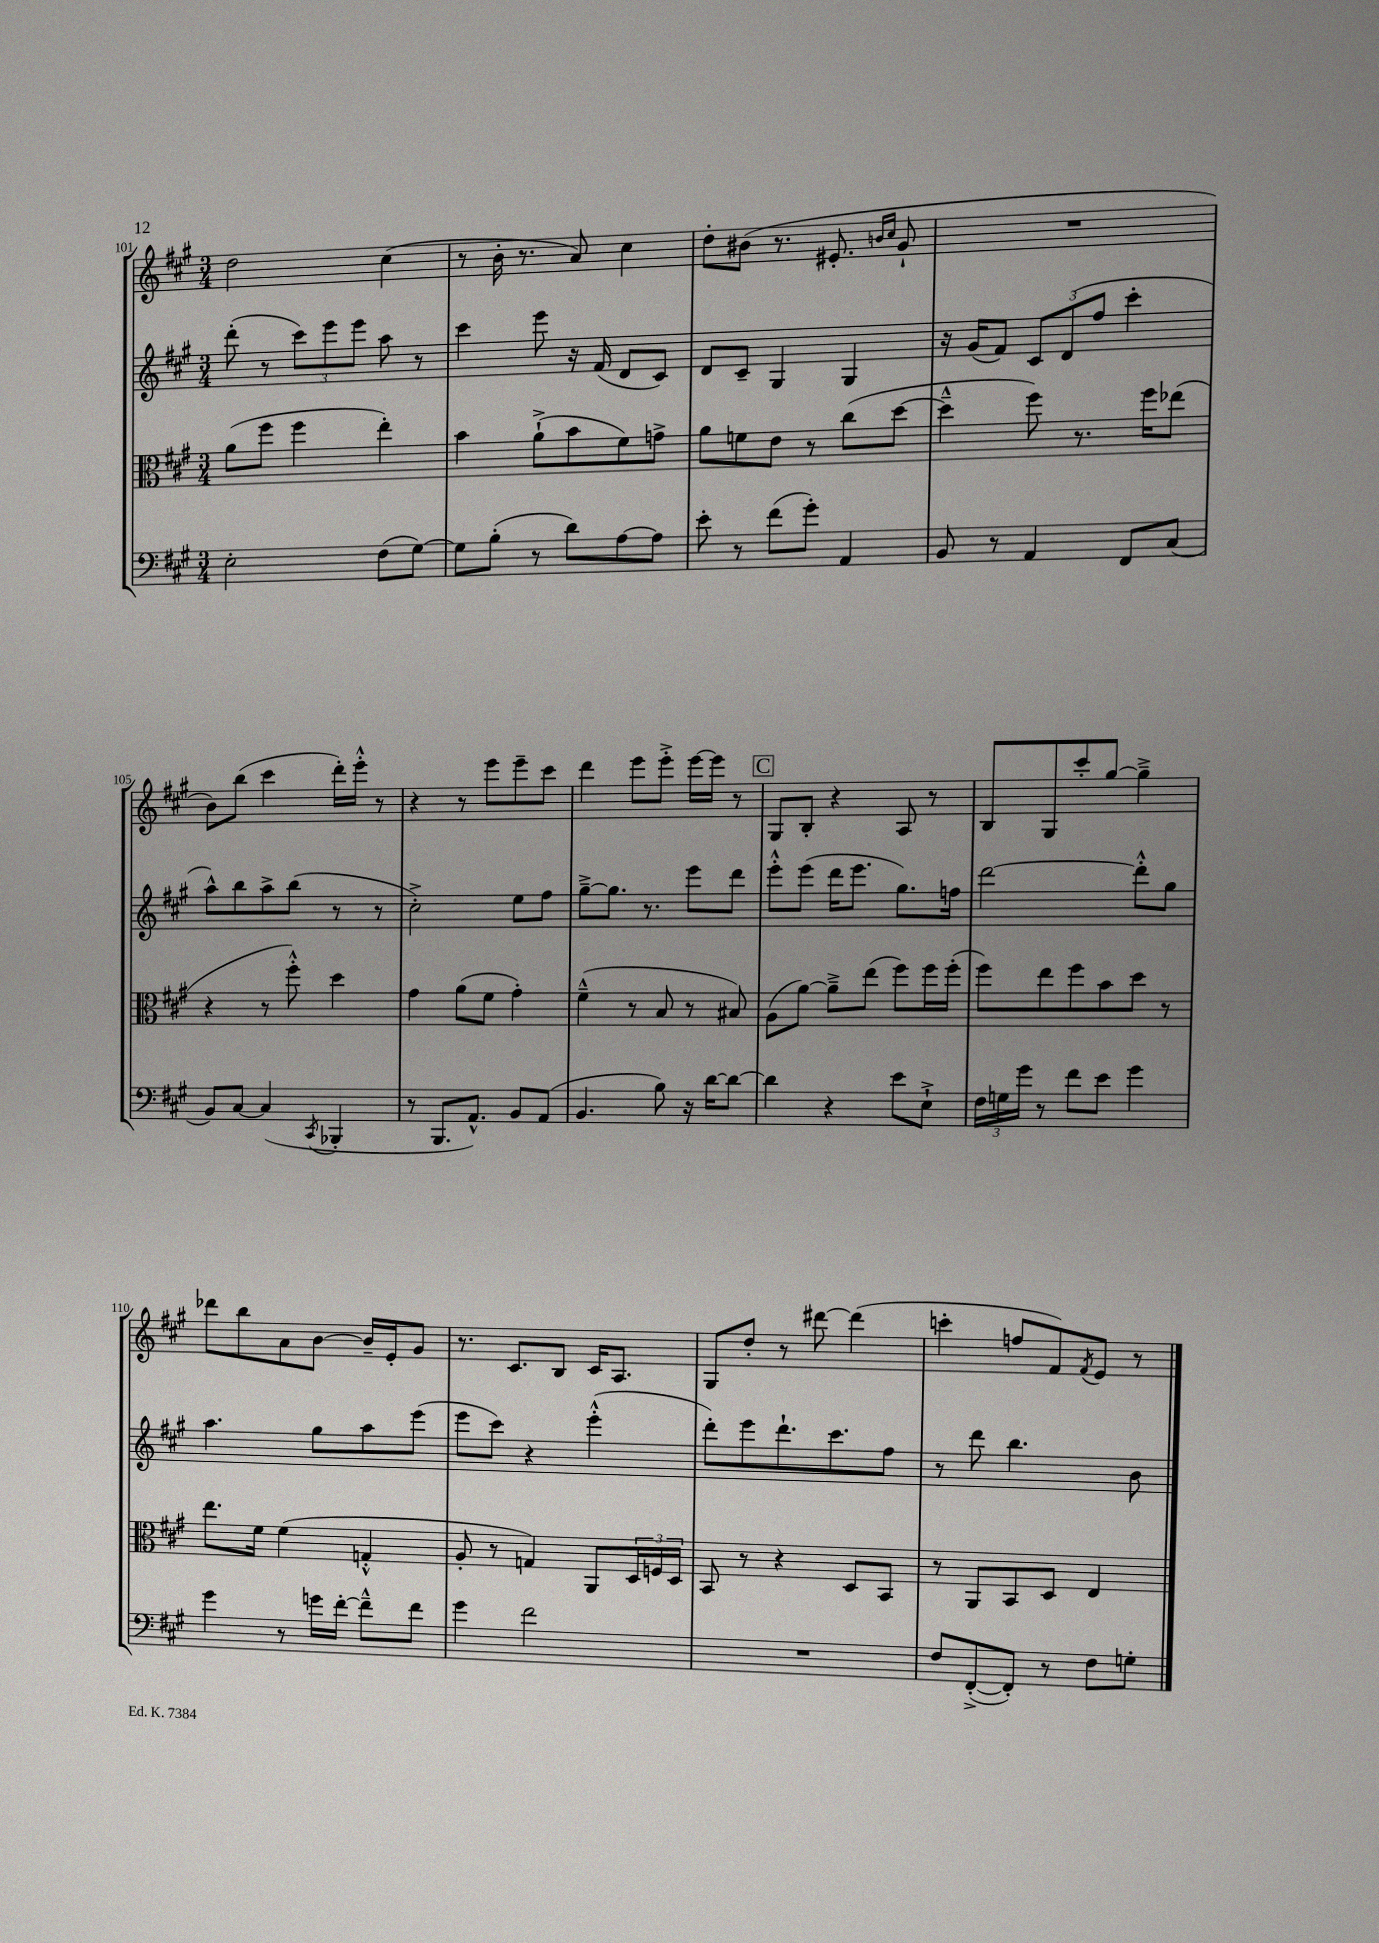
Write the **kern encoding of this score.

**kern	**kern	**kern	**kern
*staff4	*staff3	*staff2	*staff1
*clefF4	*clefC3	*clefG2	*clefG2
*k[f#c#g#]	*k[f#c#g#]	*k[f#c#g#]	*k[f#c#g#]
*M3/4	*M3/4	*M3/4	*M3/4
2E'	(8a	(8ddd'	2dd
.	8ff#	8r	.
.	4ff#	12ccc#)	.
.	.	12eee	.
.	.	12eee	.
(8F#	4ee')	8aa	(4cc#
[8G#)	.	8r	.
=	=	=	=
8G#]	4b	4ccc#	8r
(8B'	.	.	16b'
.	.	.	8.r
8r	(8a`^	8eee	.
8d)	8b	16r	8a)
.	.	(16f#	.
[8A	8f#)	8d	4cc#
8A]	8g^	8c#)	.
=	=	=	=
8e'	8a	8d	8dd'
8r	8f	8c#~	(8b#
(8f#	8e	4G#	8.r
8g#')	8r	.	.
.	.	.	8.e#'
4AA	(8cc#	4G#	.
.	.	.	16qqb
.	.	.	16qqcc#
.	[8dd	.	8g#`
=	=	=	=
8BB	4dd~^^]	16r	2.r
.	.	(16g#	.
8r	.	8f#)	.
4AA	8ff#)	12c#	.
.	.	(12d	.
.	8.r	.	.
.	.	12ff#	.
8FF#	.	4ccc#'	.
.	16ff#	.	.
(8C#	(8ee-	.	.
=	=	=	=
8BB)	4r	8aa^^)	8b)
[8C#	.	8bb	(8bb
(4C#]	8r	8aa^	4ccc#
.	8ff#'^^)	(8bb	.
8qCC#	.	.	.
4BBB-'	4dd	8r	16ddd')
.	.	.	16eee'^^
.	.	8r	8r
=	=	=	=
8r	4g#	2cc#'^)	4r
8.BBB	.	.	.
.	(8a	.	8r
8.AA^^)	.	.	.
.	8f#	.	8eee
8BB	4g#')	8ee	8eee~
(8AA	.	8ff#	8ccc#
=	=	=	=
4.BB	(4f#~^^	[8gg#~^	4ddd
.	.	8.gg#]	.
.	8r	.	8eee
.	.	8.r	.
8B)	8B	.	8eee'^
16r	8r	8eee	[16eee
[16d	.	.	16eee]
8d_	8B#)	8ddd	8r
=	=	=	=
4d]	(8A	8eee'^^	8G#
.	[8a)	(8eee	8B'
4r	8a~^]	16ddd	4r
.	.	8.eee	.
.	(8ee	.	.
8e	8ff#)	8.gg#)	8A
8E`^	16ff#	.	8r
.	(16ff#'	16ff	.
=	=	=	=
24F#	8ff#)	[2ddd	8B
24G	.	.	.
24g#	.	.	.
8r	8ee	.	8G#
8f#	8ff#	.	8ccc#'
8e	8b	.	[8gg#
4g#	8dd	8ddd'^^]	4gg#~^]
.	8r	8gg#	.
=	=	=	=
4g#	8.ee	4.aa	8ddd-
.	.	.	8bb
.	16f#	.	.
8r	(4f#	.	8a
16g	.	8gg#	[8b
[16f#'	.	.	.
8f#~^^]	4G'^^	8aa	16b~]
.	.	.	16e'
8f#	.	(8eee	8g#
=	=	=	=
4g#	8A'	8eee	8.r
.	8r	8ccc#)	.
.	.	.	8.c#
2f#	4G)	4r	.
.	.	.	8B
.	8AA	(4eee'^^	16c#
.	.	.	8.A
.	24D	.	.
.	24F	.	.
.	24D	.	.
=	=	=	=
2.r	8BB	8ddd')	8G#
.	8r	8eee	8dd'
.	4r	8.ddd`	8r
.	.	.	[8ddd#
.	.	8.ccc#	.
.	8D	.	(4ddd#]
.	8BB	8ff#	.
=	=	=	=
8F#	8r	8r	4ccc'
([8FF#'^	8AA	8ddd	.
8FF#'])	8BB	4.bb	8ff
8r	8D	.	8f#)
.	.	.	8qf#
8F#	4E	.	8e
8G'	.	8b	8r
==	==	==	==
*-	*-	*-	*-
